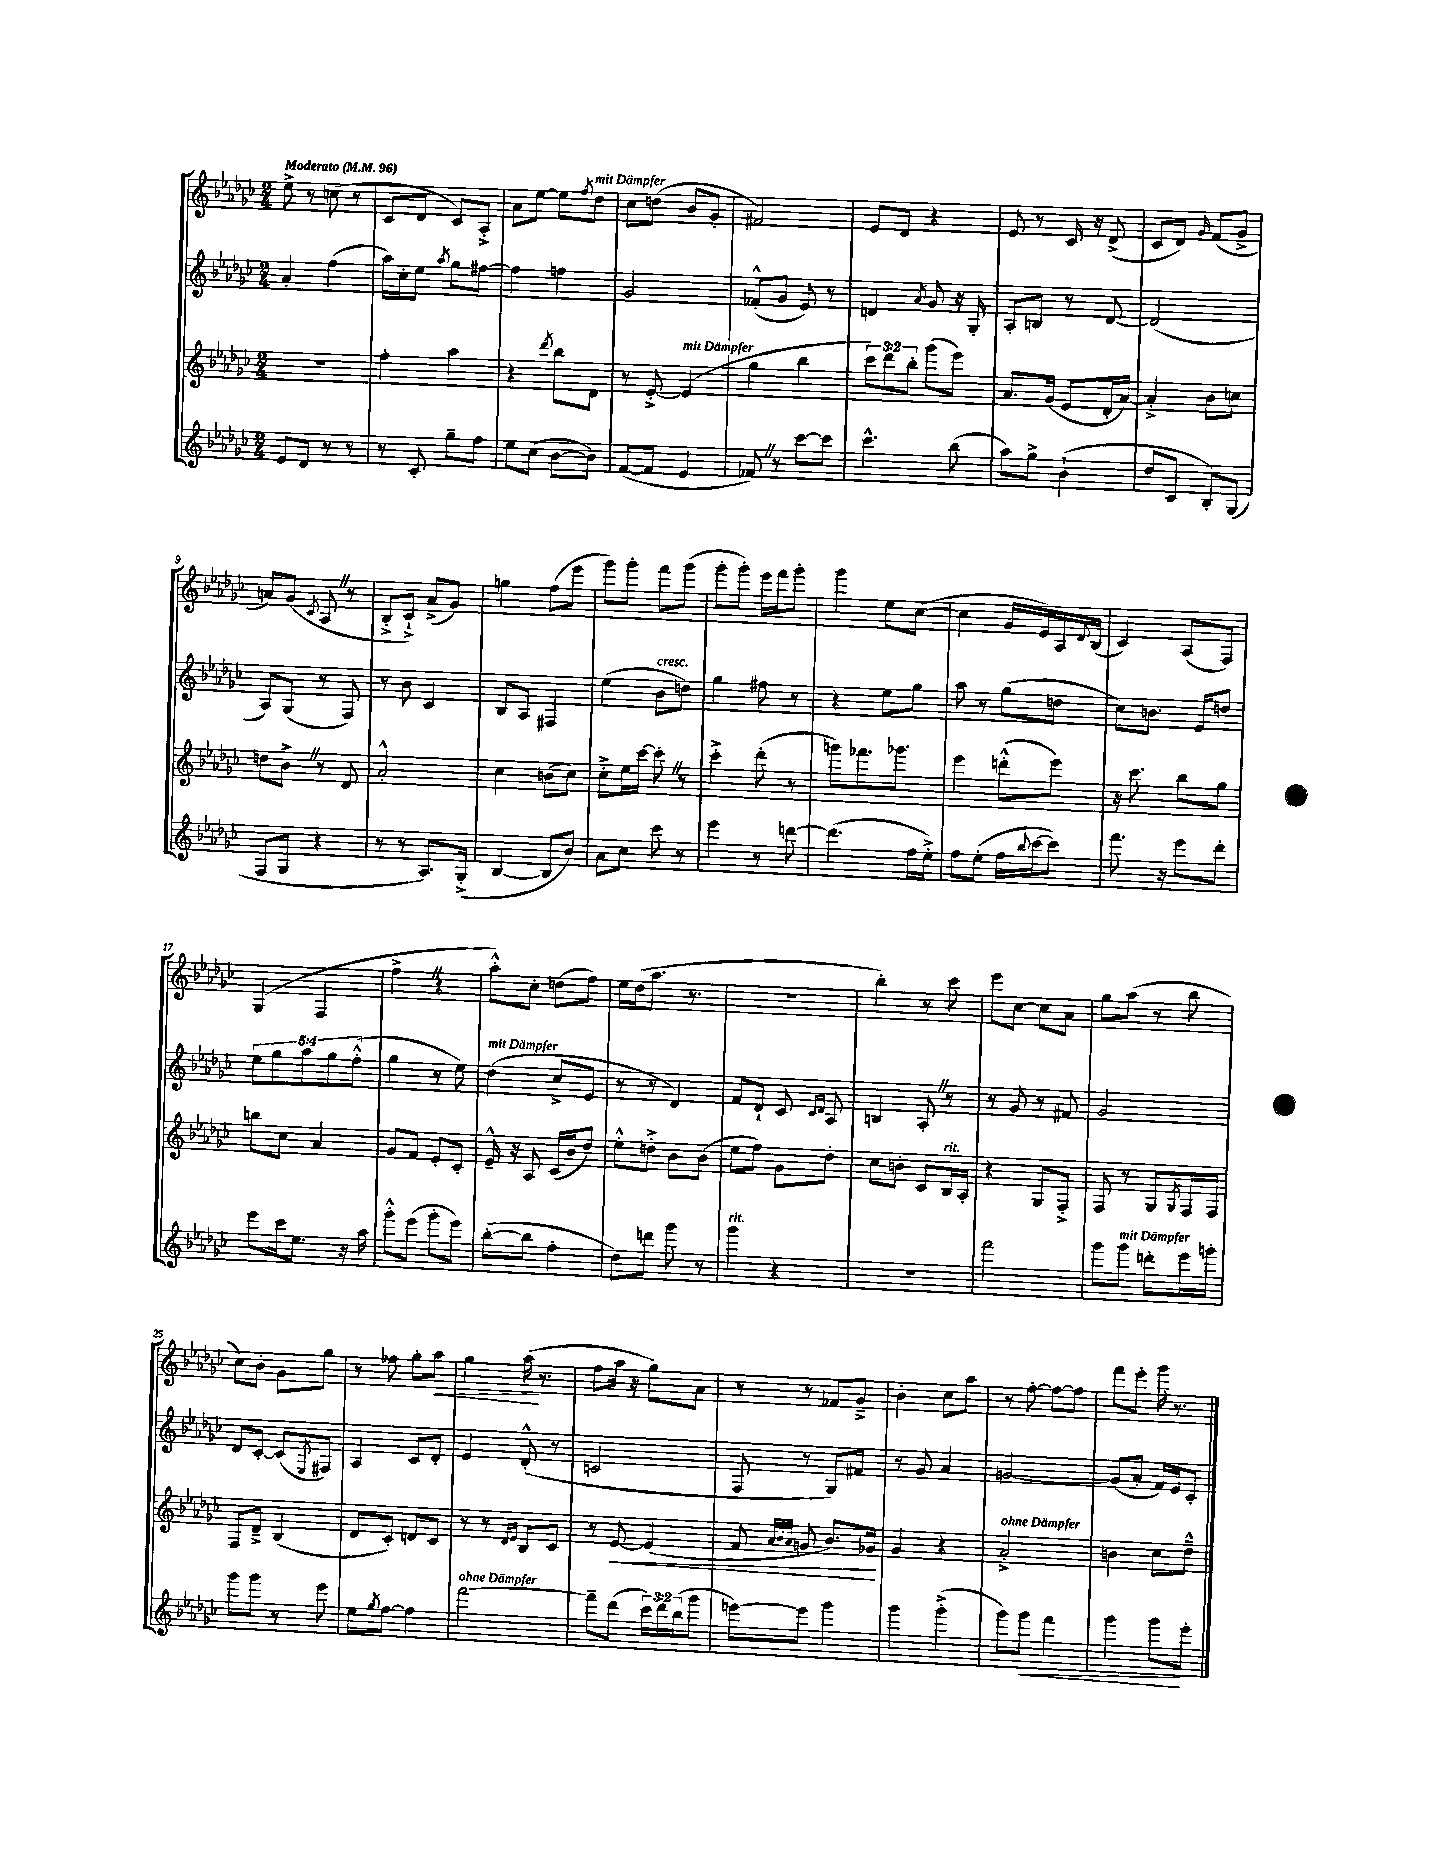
<<
\new StaffGroup <<
\new Staff = "s0" {
    \clef treble \key ges \major \numericTimeSignature \time 2/4 \tempo "Moderato" 4 = 96
    ees''8-> r8 c''8( r8 |
    ces'8 des'8 ces'8) aes8-.-> |
    aes'8 ees''8~ ees''8 \acciaccatura { f''8 } des''8^\markup { \italic "mit Dämpfer" } |
    ces''8 d''8( bes'8 ges'8-. |
    fis'2) |
    ees'8 des'8 r4 |
    ees'8 r8 ces'16 r16 des'8->( |
    ces'8 des'8) \grace { ges'16 } f'8( ges'8-> |
    a'8) ges'8( \acciaccatura { ces'8 } aes8 \once \override BreathingSign.text = \markup { \musicglyph "scripts.caesura.straight" } \breathe r8 |
    bes8-.-> ces'8-!->) aes'8->( ges'8) |
    g''4 f''8( ees'''8 |
    ges'''8) ges'''8-. f'''8 ges'''8( |
    ges'''8-. ges'''8-.) ees'''16 f'''16 ges'''8-. |
    ges'''4 ees''8 ces''8~( |
    ces''4 ges'16 ees'16) aes16 \appoggiatura { des'8 } bes16( |
    ces'4) aes8( f8) |
    ges4( f4 |
    f''4-> \once \override BreathingSign.text = \markup { \musicglyph "scripts.caesura.straight" } \breathe r4 |
    aes''8-.-^) ces''8-. d''8( f''8) |
    ees''16 des''16( aes''8. r8. |
    R2 |
    bes''4-.) r8 ces'''8 |
    ees'''8 ces''8~ ces''8 aes'8 |
    ges''8 aes''8( r8 bes''8 |
    ces''8) bes'8-. ges'8 ges''8 |
    r8 fes''8 ges''8-. aes''8\< |
    ges''4 aes''16\!( r8. |
    f''8 aes''16 r16 ges''8) aes'8 |
    r8 r8 fes'8 ges'8---> |
    bes'4-. ces''8 aes''8 |
    r8 f''8~-. f''8~ f''8 |
    f'''8 ees'''8-. ges'''16 r8. \bar "|." |
}
\new Staff = "s1" {
    \clef treble \key ges \major \numericTimeSignature \time 2/4 \override Staff.TupletNumber.text = #tuplet-number::calc-fraction-text
    aes'4-. f''4( |
    aes''16) ces''16-. ees''8 \acciaccatura { aes''8 } ges''8 fis''8~ |
    fis''4 f''4 |
    ges'2 |
    fes'8-.-^( ges'8 ees'8) r8 |
    d'4 \acciaccatura { aes'8 } ges'8 r16 ges16-. |
    aes8-. b8 r8 des'8~ |
    des'2( |
    aes8) ges8( r8 f8) |
    r8 bes'8 ces'4 |
    bes8 aes8 fis4 |
    ees''4( bes'8^\markup { \italic "cresc." } d''8) |
    ges''4 fis''8 r8 |
    r4 ees''8 ges''8 |
    aes''8 r8 ges''8( d''8 |
    ces''8) b'8. ees'16 d''8 |
    \tuplet 5/4 { ees''8 ges''8 aes''8 ges''8 f''8-.-^( } |
    ges''4 r8 ees''8) |
    des''4^\markup { \italic "mit Dämpfer" }( ces''8-> ees'8 |
    r8 r8 des'4) |
    f'8 des'8-! ces'8 \grace { ces'16 des'16 } aes8 |
    b4 aes8-. \once \override BreathingSign.text = \markup { \musicglyph "scripts.caesura.straight" } \breathe r8 |
    r8 ges'8 r8 fis'8 |
    ges'2 |
    des'8 ces'8~-. ces'8( \acciaccatura { ees8 } fis8) |
    aes4 ces'8 des'8-. |
    ees'4 des'8-.-^( r8 |
    c'2 |
    f8 r8 ges8) fis'8 |
    r8 ges'8 aes'4 |
    g'2~ |
    g'8( aes'8-. f'16) ees'16 ces'8-. \bar "|." |
}
\new Staff = "s2" {
    \clef treble \key ges \major \numericTimeSignature \time 2/4 \override Staff.TupletNumber.text = #tuplet-number::calc-fraction-text
    r2 |
    f''4-. aes''4 |
    r4 \acciaccatura { des'''8 } bes''8 des'8 |
    r8 ees'8~-.-> ees'4^\markup { \italic "mit Dämpfer" }( |
    ges''4 bes''4 |
    \tuplet 3/2 { ces'''8) des'''8 bes''8-. } ges'''8( ees'''8) |
    aes'8. ges'16( ees'8 des'16-. aes'16~) |
    aes'4-.-> bes'8 c''8 |
    d''8 bes'8-> \once \override BreathingSign.text = \markup { \musicglyph "scripts.caesura.straight" } \breathe r8 des'8 |
    aes'2-.-^ |
    ces''4 b'8( ces''8) |
    ces''8-.-> ees''16 ces'''16~ ces'''8-. \once \override BreathingSign.text = \markup { \musicglyph "scripts.caesura.straight" } \breathe r8 |
    ces'''4-.-> des'''8-.( r8 |
    g'''8) fes'''8. ges'''8. |
    ees'''4 d'''8-.-^( ees'''8) |
    r16 ces'''8. bes''8 ges''8 |
    b''8 ces''8 aes'4 |
    ges'8 f'8 ees'8-. ces'8-. |
    ees'16---^ r16 aes8 ces'16( bes'16 des''8) |
    ees''8-.-^ d''8-.-> bes'8 bes'8( |
    ees''8 f''8) ges'8 des''8-. |
    ces''8 b'8-. ces'8 bes16^\markup { \italic "rit." } aes16-. |
    r4 ges8 f8-.-> |
    f8 r8 ges8 \acciaccatura { ges8 } f16 f16 |
    f8 des'8---> bes4( |
    des'8 ces'8-.) d'8 ces'8 |
    r8 r8 \grace { des'16 ees'16 } bes8 ces'8 |
    r8 ees'8~\< ees'4( |
    f'8 \grace { aes'32 bes'32 aes'32 } g'8 bes'8.) ges'16\! |
    ges'4 r4 |
    aes'2-.->^\markup { \italic "ohne Dämpfer" } |
    b'4 ces''8 des''8---^ \bar "|." |
}
\new Staff = "s3" {
    \clef treble \key ges \major \numericTimeSignature \time 2/4 \override Staff.TupletNumber.text = #tuplet-number::calc-fraction-text
    ees'8 des'8 r8 r8 |
    r8 ces'8-. ges''8-- f''8 |
    ees''8 ces''8( bes'8~ bes'8) |
    f'8~( f'8 ees'4 |
    fes'8) \once \override BreathingSign.text = \markup { \musicglyph "scripts.caesura.straight" } \breathe r8 ces'''8~ ces'''8 |
    ces'''4.-^ bes''8( |
    aes''8) ges''8-> bes'4-!( |
    des''8 ces'8 bes8-.) ges8( |
    f8 ges8 r4 |
    r8 r8 aes8.) ges16-.->( |
    bes4~ bes8 bes'8) |
    aes'8 ces''8 ces'''8 r8 |
    ees'''4 r8 d'''8~ |
    d'''4.( f''16 ees''16-.->) |
    f''8 ees''8-.( f''16 \appoggiatura { bes''8 } ces'''16~ ces'''8) |
    f'''8. r16 ees'''8 des'''8-. |
    ees'''8 ces'''16 ees''8. r16 aes''16 |
    ges'''8-.-^ ees'''8( ges'''8-. ees'''8) |
    bes''8~-.( bes''8 f''4-. |
    des''8) d'''8 ges'''8 r8 |
    ges'''4^\markup { \italic "rit." } r4 |
    r2 |
    f'''2 |
    ges'''8 ges'''8^\markup { \italic "mit Dämpfer" } d'''8-. ees'''16 g'''16-. |
    ges'''8 ges'''8 r8 ees'''8 |
    ees''8 \acciaccatura { ges''8 } f''8~ f''4 |
    f'''2~^\markup { \italic "ohne Dämpfer" } |
    f'''8-- des'''8( \tuplet 3/2 { ces'''16) des'''16 bes''16( } ges'''8 |
    e'''8~) e'''8 ges'''4 |
    ges'''4 ges'''4-.->( |
    ges'''8) ges'''8\< f'''4 |
    ges'''4 ges'''8\! ees'''8-. \bar "|." |
}
>>
>>
